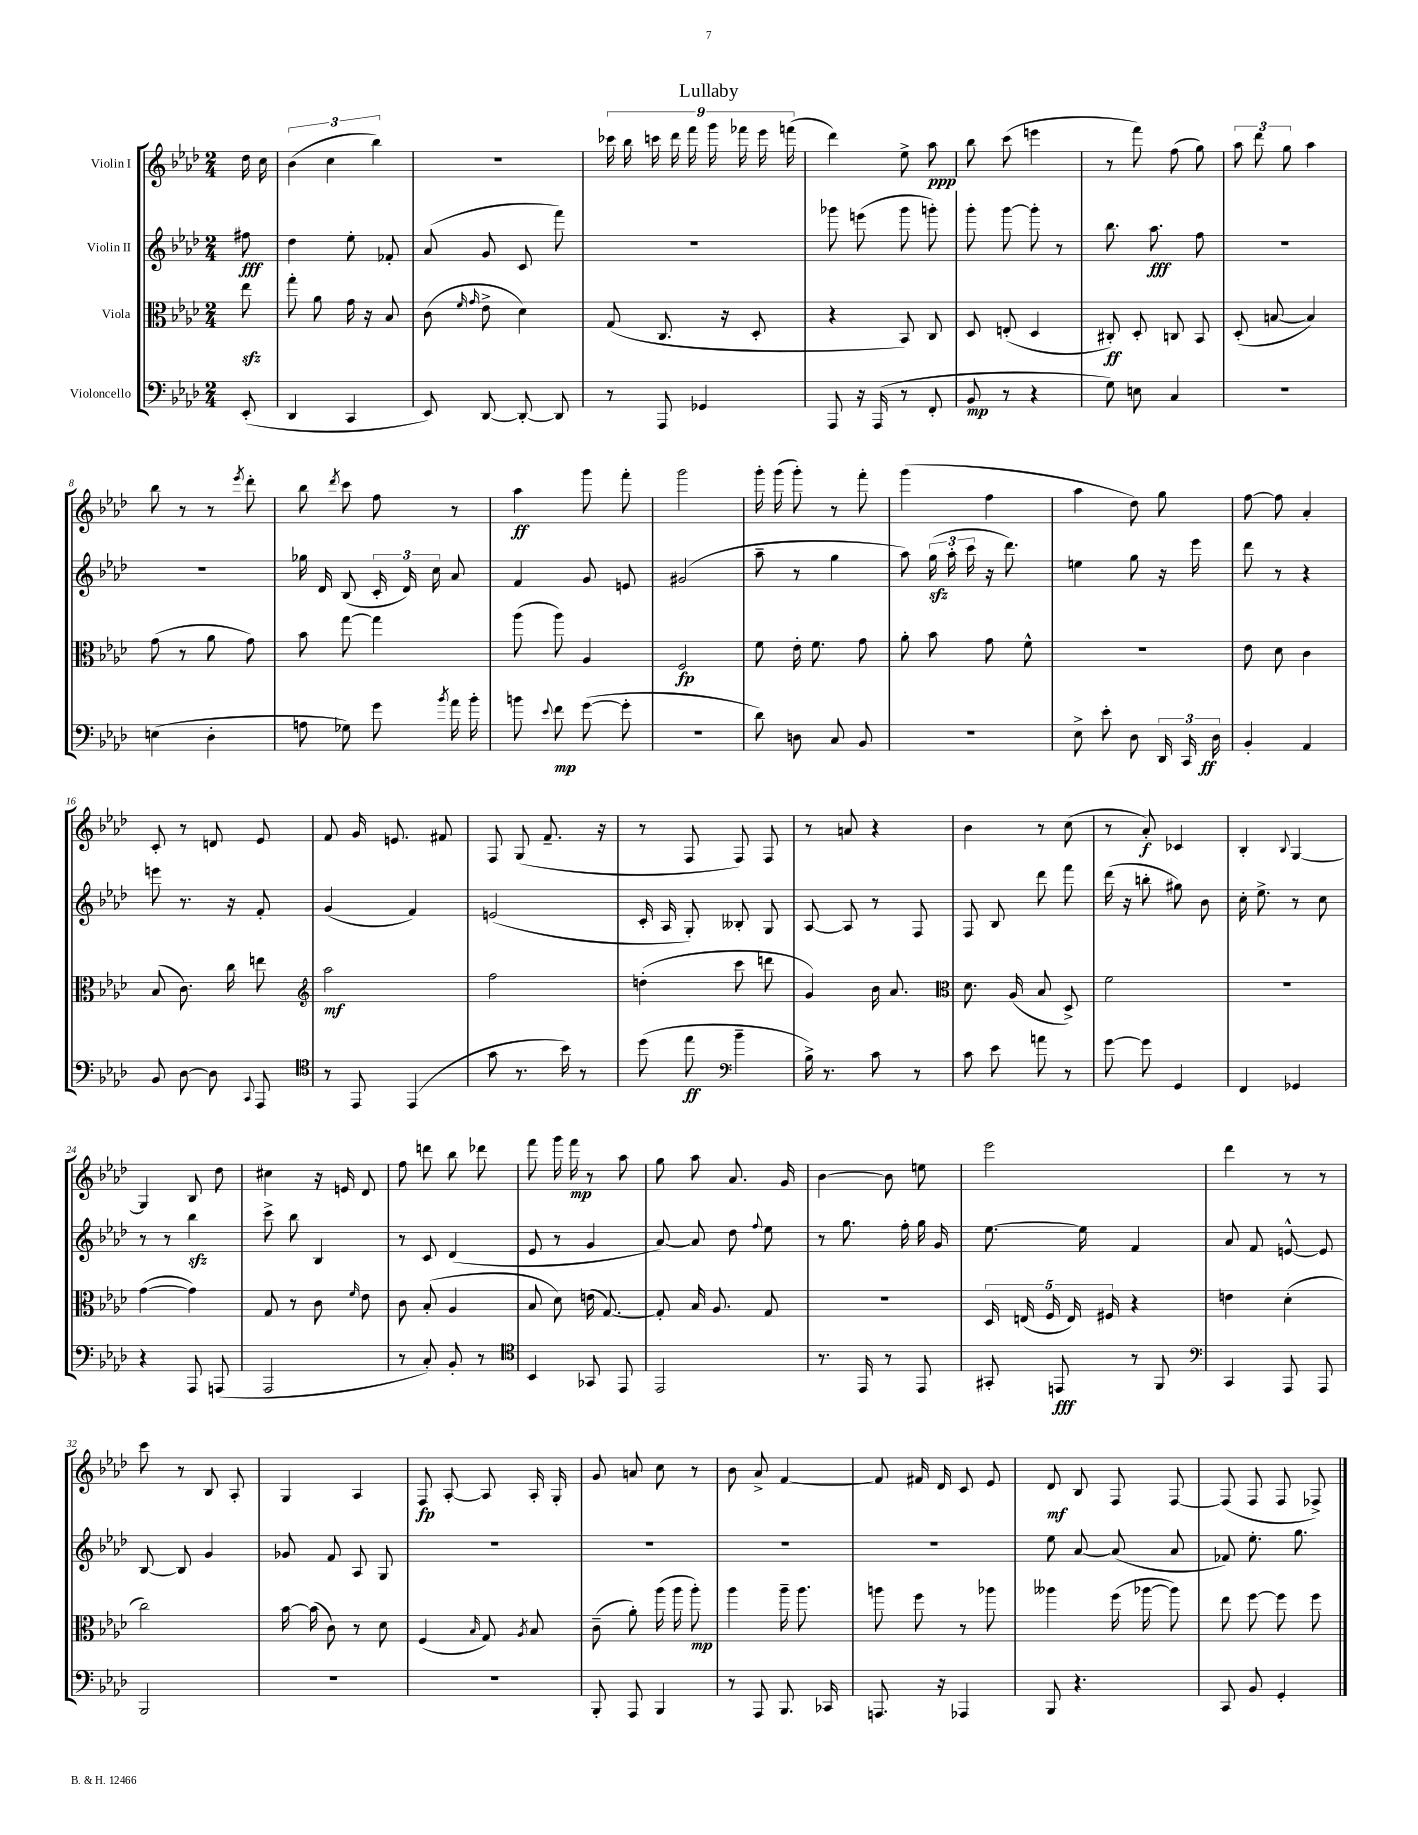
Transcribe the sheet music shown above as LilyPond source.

\header { title = "Lullaby" }
<<
\new StaffGroup <<
\new Staff = "s0" \with { instrumentName = "Violin I" } {
    \clef treble \key aes \major \numericTimeSignature \time 2/4 \partial 8
    \autoBeamOff des''16 c''16 |
    \tuplet 3/2 { bes'4( c''4 bes''4) } |
    R2 |
    \tuplet 9/8 { ces'''16 bes''16 c'''16 des'''16 f'''16 g'''16 fes'''16 ees'''16 f'''16( } |
    des'''4) ees''8-> aes''8\ppp |
    bes''8 c'''8( e'''4 |
    r8 f'''8) f''8( g''8) |
    \tuplet 3/2 { aes''8 des'''8 g''8 } aes''4 |
    bes''8 r8 r8 \acciaccatura { ees'''8 } des'''8-. |
    bes''8 \acciaccatura { des'''8 } c'''8 f''8 r8 |
    aes''4\ff g'''8 f'''8-. |
    g'''2 |
    g'''16-. g'''16( g'''8-.) r8 f'''8-. |
    g'''4( f''4 |
    aes''4 des''8) g''8 |
    f''8~ f''8 aes'4-. |
    c'8-. r8 d'8 ees'8 |
    f'8 g'16 e'8. fis'8 |
    f8 g8( f'8.-- r16 |
    r8 f8 f8) f8 |
    r8 a'8 r4 |
    bes'4 r8 c''8( |
    r8 aes'8-.\f) ces'4 |
    bes4-. \appoggiatura { bes8 } g4~ |
    g4 bes8 des''8 |
    cis''4 r16 e'16 des'8 |
    f''8 d'''8 bes''8 des'''8 |
    f'''8 g'''16 f'''16\mp r8 aes''8 |
    g''8 aes''8 aes'8. g'16 |
    bes'4~ bes'8 e''8 |
    ees'''2 |
    des'''4 r8 r8 |
    c'''8 r8 bes8 aes8-. |
    g4 aes4 |
    f8\fp aes8~-. aes8 aes16-. g16-. |
    g'8 a'8 c''8 r8 |
    bes'8 aes'8-> f'4~ |
    f'8 fis'16 des'16 c'8 ees'8 |
    des'8\mf bes8 f8 f8~ |
    f8( f8 f8 fes8->) \bar "|." |
}
\new Staff = "s1" \with { instrumentName = "Violin II" } {
    \clef treble \key aes \major \numericTimeSignature \time 2/4 \partial 8
    \autoBeamOff fis''8\fff |
    des''4 ees''8-. fes'8-. |
    aes'8( g'8 c'8 f'''8) |
    r2 |
    ges'''8 e'''8( ges'''8 g'''8-.) |
    g'''8-. g'''8~ g'''8-. r8 |
    bes''8. aes''8.\fff f''8 |
    r2 |
    r2 |
    ges''16 des'16 bes8( \tuplet 3/2 { c'16-. des'16) c''16 } aes'8 |
    f'4 g'8 e'8 |
    gis'2( |
    aes''8-- r8 g''4 |
    aes''8) \tuplet 3/2 { g''16\sfz( aes''16-. c'''16 } r16 des'''8.) |
    e''4 g''8 r16 ees'''16 |
    des'''8 r8 r4 |
    e'''8 r8. r16 f'8-. |
    g'4( f'4) |
    e'2( |
    c'16-. aes16 g8-.) beses8-. g8 |
    aes8~ aes8 r8 f8 |
    f8 bes8 des'''8 f'''8 |
    des'''16( r16 b''8-. gis''8) bes'8 |
    c''16-. ees''8.-> r8 c''8 |
    r8 r8 bes''4\sfz |
    c'''8-> bes''8 bes4 |
    r8 c'8 des'4( |
    ees'8 r8 g'4 |
    aes'8~) aes'8 des''8 \appoggiatura { f''8 } ees''8 |
    r8 g''8. f''16-. g''16 g'16 |
    ees''8.~ ees''16 f'4 |
    aes'8 f'8 e'8~-^ e'8 |
    bes8~ bes8 g'4 |
    ges'8 f'8 aes8 g8 |
    R2 |
    R2 |
    R2 |
    R2 |
    ees''8 aes'8~ aes'8( aes'8 |
    fes'8) ees''8.-. g''8. \bar "|." |
}
\new Staff = "s2" \with { instrumentName = "Viola" } {
    \clef alto \key aes \major \numericTimeSignature \time 2/4 \partial 8
    \autoBeamOff ees''8\sfz |
    g''8-. aes'8 g'16 r16 bes8 |
    c'8( \grace { f'16 g'16 } ees'8-> des'4) |
    g8( c8. r16 des8-. |
    r4 bes,8) c8 |
    des8 e8-.( des4 |
    cis8-.\ff) des8-. c8 bes,8 |
    des8-.( b8~ b4) |
    g'8( r8 aes'8 g'8) |
    bes'8 g''8~ g''4 |
    aes''8( aes''8) aes4 |
    f2\fp |
    f'8 ees'16-. f'8. g'8 |
    aes'8-. bes'8 g'8 f'8-^ |
    R2 |
    ees'8 des'8 c'4 |
    bes8( c'8.) c''16 e''8 |
    \clef treble aes''2\mf |
    f''2 |
    d''4-.( c'''8 d'''8 |
    g'4) bes'16 aes'8. |
    \clef alto des'8. aes16( bes8 des8->) |
    f'2 |
    R2 |
    g'4~( g'4) |
    g8 r8 c'8 \grace { f'16 } ees'8 |
    c'8 bes8-.( aes4 |
    bes8 des'8) e'16( g8.~) |
    g8-. bes16 aes8. g8 |
    R2 |
    \tuplet 5/4 { des16 e16( f16 e16) fis16 } r4 |
    e'4 des'4-.( |
    c''2) |
    bes'16~ bes'16( c'8) r8 des'8 |
    f4( \grace { bes16 } g8) \acciaccatura { aes8 } bes8 |
    c'8--( aes'8-.) aes''16( aes''16 aes''8-.\mp) |
    aes''4 aes''16-- aes''8. |
    a''8 f''8 r8 aes''8 |
    aeses''4 f''16( aes''16~ aes''8) |
    ees''8 f''8~ f''8 f''8 \bar "|." |
}
\new Staff = "s3" \with { instrumentName = "Violoncello" } {
    \clef bass \key aes \major \numericTimeSignature \time 2/4 \partial 8
    \autoBeamOff ees,8-.( |
    des,4 c,4 |
    ees,8) des,8~ des,8~-. des,8 |
    r8 aes,,8 ges,4 |
    aes,,8 r16 aes,,16( r8 f,8-. |
    bes,8\mp r8 r4 |
    g8) e8 c4 |
    R2 |
    e4( des4-. |
    a8 ges8) g'8 \acciaccatura { bes'8 } aes'16 bes'16-. |
    b'8 \appoggiatura { ees'8 } f'8\mp g'8~( g'8-. |
    r2 |
    des'8) d8 c8 bes,8 |
    R2 |
    ees8-> ees'8-. des8 \tuplet 3/2 { des,16 c,16 des16\ff } |
    bes,4-. aes,4 |
    bes,8 des8~ des8 \appoggiatura { c,8 } aes,,8 |
    \clef tenor r8 ees,8 ees,4( |
    g'8 r8. bes'16) r8 |
    des''8( ees''8\ff \clef bass bes'4-- |
    bes16->) r8. c'8 r8 |
    c'8 ees'8 a'8 r8 |
    g'8~ g'8 g,4 |
    f,4 ges,4 |
    r4 aes,,8 a,,8( |
    aes,,2 |
    r8 c8-.) bes,8-. r8 |
    \clef tenor bes,4 ges,8 ees,8 |
    ees,2 |
    r8. ees,16 r8 ees,8 |
    gis,8-. e,8\fff r8 f,8 |
    \clef bass c,4 aes,,8 aes,,8 |
    bes,,2 |
    R2 |
    R2 |
    bes,,8-. aes,,8 bes,,4 |
    r8 aes,,8 bes,,8. ces,16 |
    a,,8. r16 aes,,4 |
    bes,,8 r4. |
    c,8 bes,8 g,4-. \bar "|." |
}
>>
>>
